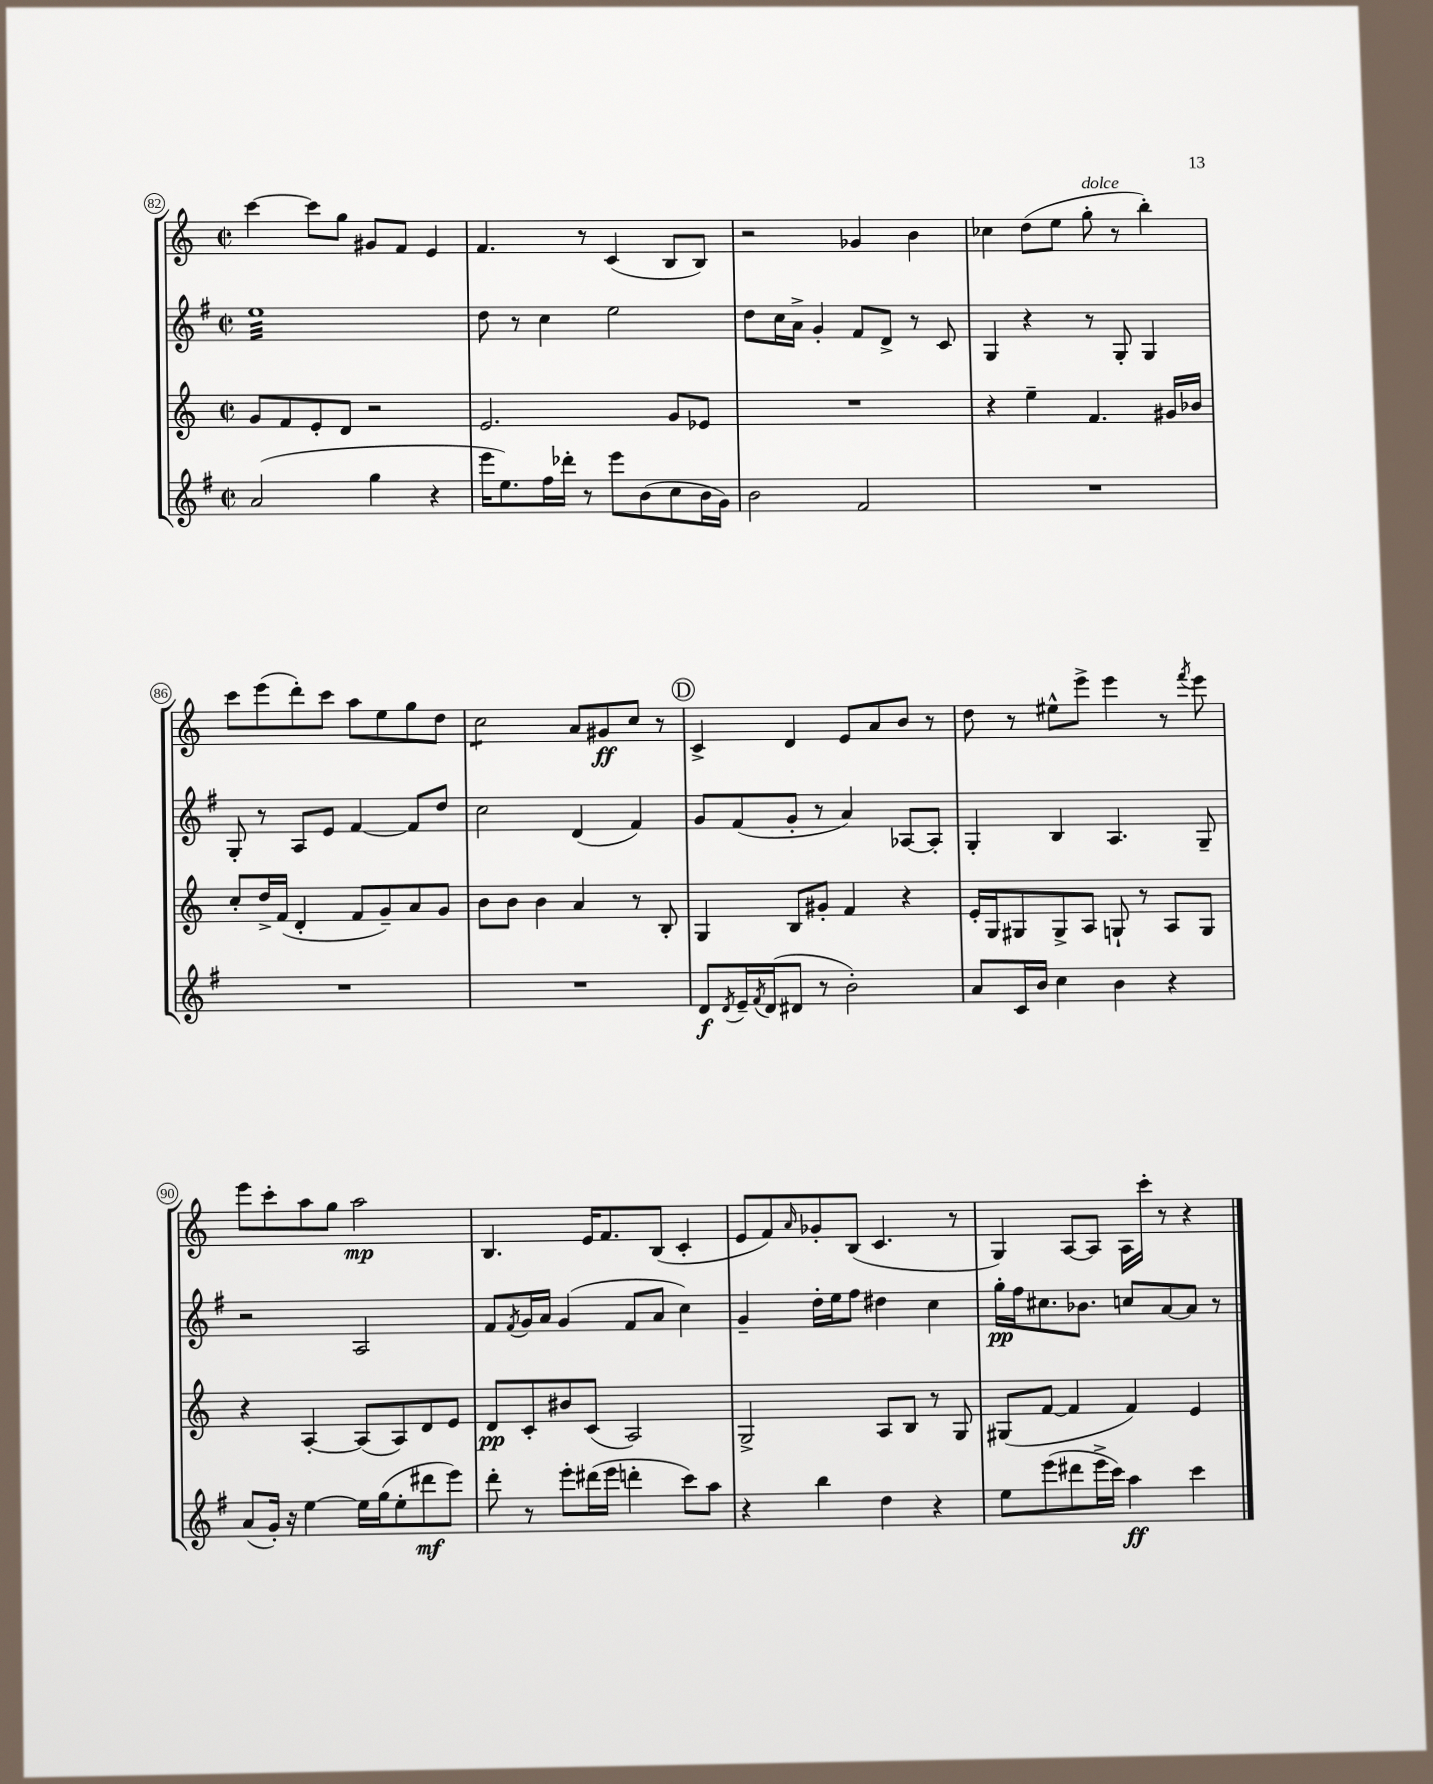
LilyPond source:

<<
\new StaffGroup <<
\new Staff = "s0" {
    \clef treble \key c \major \defaultTimeSignature \time 2/2
    c'''4~ c'''8 g''8 gis'8 f'8 e'4 |
    f'4. r8 c'4( b8 b8) |
    r2 ges'4 b'4 |
    ces''4 d''8( e''8 g''8-.^\markup { \italic "dolce" } r8 b''4-.) |
    c'''8 e'''8( d'''8-.) c'''8 a''8 e''8 g''8 d''8 |
    c''2:8 a'8 gis'8\ff c''8 r8 |
    \mark \markup { \circle "D" } c'4-> d'4 e'8 a'8 b'8 r8 |
    d''8 r8 eis''8-^ e'''8-> e'''4 r8 \acciaccatura { f'''8 } e'''8 |
    e'''8 c'''8-. a''8 g''8 a''2\mp |
    b4. e'16 f'8. b8( c'4-. |
    e'8 f'8) \grace { a'16 } ges'8-. b8( c'4. r8 |
    g4) a8~ a8 a16 c'''16-. r8 r4 \bar "|." |
}
\new Staff = "s1" {
    \clef treble \key g \major \defaultTimeSignature \time 2/2
    e''1:32 |
    d''8 r8 c''4 e''2 |
    d''8 c''16 a'16-> g'4-. fis'8 d'8-> r8 c'8 |
    g4 r4 r8 g8-. g4 |
    g8-. r8 a8 e'8 fis'4~ fis'8 d''8 |
    c''2 d'4( fis'4) |
    \mark \markup { \circle "D" } g'8 fis'8( g'8-. r8 a'4) aes8~ aes8-. |
    g4-. b4 a4. g8-- |
    r2 a2 |
    fis'8 \acciaccatura { fis'8 } g'16 a'16 g'4( fis'8 a'8 c''4) |
    g'4-- d''16-. e''16 fis''8 dis''4 c''4 |
    g''16-.\pp fis''16 cis''8. bes'8. c''8 a'8~ a'8 r8 \bar "|." |
}
\new Staff = "s2" {
    \clef treble \key c \major \defaultTimeSignature \time 2/2
    g'8 f'8 e'8-. d'8 r2 |
    e'2. g'8 ees'8 |
    R1 |
    r4 e''4-- f'4. gis'16 bes'16 |
    c''8-. d''16-> f'16( d'4-. f'8 g'8--) a'8 g'8 |
    b'8 b'8 b'4 a'4 r8 b8-. |
    \mark \markup { \circle "D" } g4 b8 gis'8-. f'4 r4 |
    e'16-. g16 gis8 gis8-> a8 g8-! r8 a8 g8 |
    r4 a4~-. a8( a8) d'8 e'8 |
    d'8\pp c'8-. bis'8 c'8( a2) |
    g2-> a8 b8 r8 g8 |
    gis8( f'8~ f'4 f'4) e'4 \bar "|." |
}
\new Staff = "s3" {
    \clef treble \key g \major \defaultTimeSignature \time 2/2
    a'2( g''4 r4 |
    e'''16 e''8.) fis''16 des'''16-. r8 e'''8 b'8( c''8 b'16 g'16) |
    b'2 fis'2 |
    R1 |
    R1 |
    R1 |
    \mark \markup { \circle "D" } d'8\f \acciaccatura { d'8 } e'16-- \acciaccatura { fis'8 } d'16( dis'8 r8 b'2-.) |
    a'8 c'16 b'16 c''4 b'4 r4 |
    a'8( g'16-.) r16 e''4~ e''16 g''16( e''8-. dis'''8\mf e'''8) |
    d'''8-. r8 e'''8-. dis'''16( e'''16 d'''4-. c'''8) a''8 |
    r4 b''4 d''4 r4 |
    e''8 e'''8( dis'''8 e'''16-> c'''16) a''4\ff c'''4 \bar "|." |
}
>>
>>
\layout { \context { \Score currentBarNumber = #82 \override BarNumber.stencil = #(make-stencil-circler 0.1 0.3 ly:text-interface::print) } }
